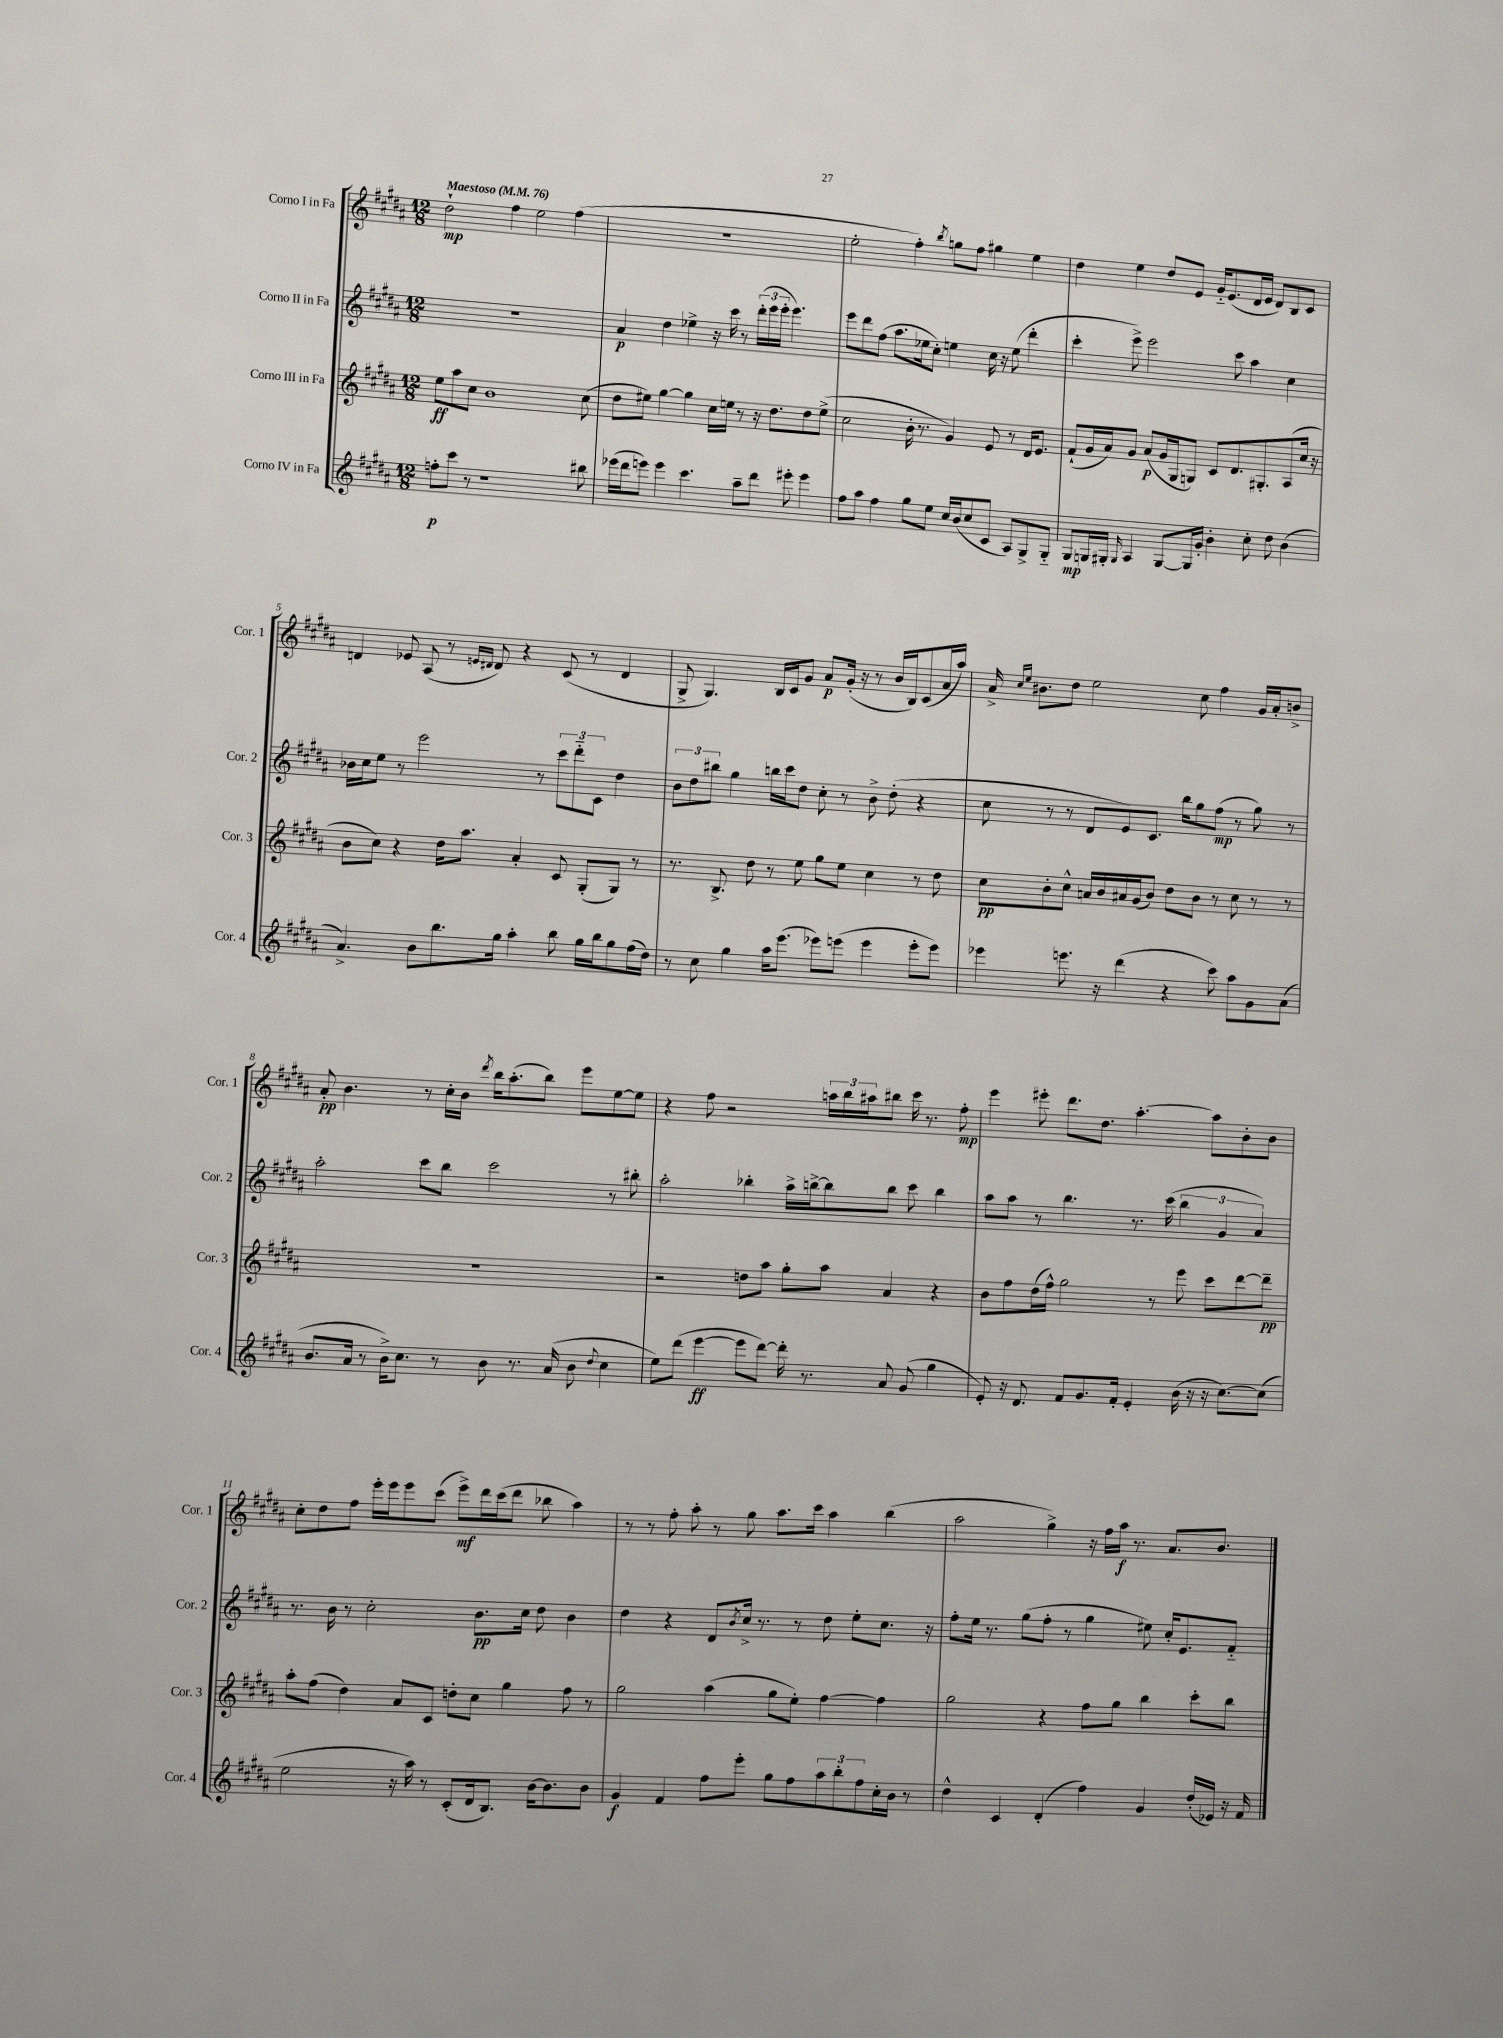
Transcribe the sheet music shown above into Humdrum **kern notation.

**kern	**kern	**kern	**kern
*staff4	*staff3	*staff2	*staff1
*clefG2	*clefG2	*clefG2	*clefG2
*k[f#c#g#d#a#]	*k[f#c#g#d#a#]	*k[f#c#g#d#a#]	*k[f#c#g#d#a#]
*M12/8	*M12/8	*M12/8	*M12/8
*MM76	*MM76	*MM76	*MM76
8ff'	8ee	1.r	2dd#`
8ccc#	8aa#	.	.
8r	8cc#	.	.
1r	1b	.	.
.	.	.	4ff#
.	.	.	2ee
.	.	.	(4ff#
8bb#	(8cc#	.	.
=	=	=	=
(16eee-	8dd#	4a#	1.r
16ddd#	.	.	.
8eee)	8ee#)	.	.
4eee	[4gg#	4dd#	.
4.ccc#	4gg#]	4ee-^	.
.	16cc#	16r	.
.	16ee	16ccc#	.
8aa#~	8r	8r	.
8ddd#	16r	(24ddd#'	.
.	.	24eee	.
.	8.dd#	.	.
.	.	24eee'	.
8eee#'	.	4.eee)	.
4eee#	8dd#	.	.
.	(8ee^	.	.
=	=	=	=
8ff#	2cc#	8eee	2ee'
8aa#	.	8ddd#	.
4ff#	.	(8ff#	.
.	.	8.aa#	.
8gg#	16b'	.	4ff#')
.	8.r	16ee-	.
8ee	.	8cc#')	.
.	.	.	8qbb
16cc#	4g#)	4ee	8gg
(16b	.	.	.
8cc#	.	.	8ff#
8c#	8e	16cc#	4gg#
.	.	16r	.
8A#)	8r	(8ee	.
8G#^	16d#	4ddd#'	4ee
.	8.e	.	.
8G#'~	.	.	.
=	=	=	=
8G#	(8f#`	4ccc#'	4dd#
16G	16g#	.	.
16G#'	16a#)	.	.
16qqG#	.	.	.
4A#	8g#	8eee^)	4ee
.	(8a#	2eee	.
[8G#	16g#	.	8dd#
.	16G#	.	.
16G#]	8G)	.	8e
16g#'	.	.	.
4b'	8c#	.	16g#'~
.	.	.	(8.e
.	8.d#	8ccc#	.
8cc#'	.	4aa#	16d#
.	8.G#'	.	16e
8dd#	.	.	8d#)
(4b	(8A#	4cc#	8B
.	16cc#	.	8c#
.	16r	.	.
=	=	=	=
4.a#^)	8b	16b-	4d
.	.	16cc#	.
.	8cc#)	8ee	.
.	4r	8r	8e-
8b	.	2eee	(8A#
8.bb	16dd#	.	8r
.	8.aa#	.	.
.	.	.	16qqe
.	.	.	16qqd#
.	.	.	8d#)
16gg#	.	.	.
4aa#'	4a#'	.	4r
.	.	8r	.
8bb	8c#	12ccc#	(8c#
.	.	12ddd#'~	.
16gg#	(8G#'	.	8r
.	.	12c#	.
16bb	.	.	.
8gg#	8G#)	4dd#	4d#
(16ff#	8r	.	.
16dd#)	.	.	.
=	=	=	=
8r	8.r	12b	8G#^
.	.	12dd#	.
8cc#	.	.	4.G#)
.	.	12bb#	.
.	8.B^	.	.
4gg#	.	4gg#	.
.	8dd#	.	.
16aa#	8r	16bb	16B
(8.eee	.	16ccc#	16c#
.	8ee	8dd#	8g#
8eee-)	8gg#	8cc#'	8a#
(8eee	8ee	8r	(16g#'
.	.	.	16r
4eee	4cc#	8b^	8r
.	.	(8dd#'	16b
.	.	.	16B)
8eee'	8r	4r	(8c#
8eee)	8dd#	.	16a#
.	.	.	16aa#)
=	=	=	=
4eee-	8cc#	8cc#	16a#^
.	.	.	16qqcc#
.	.	.	16qqee
.	.	.	8.b#
.	8b'	8r	.
8.eee	8cc#^^	8r	8dd#
.	16a	8d#	2ee
16r	16b	.	.
(4ddd#	16a#	8e)	.
.	(16g#	.	.
.	8b)	8.c#	.
4r	8dd#	.	.
.	.	16bb	.
.	8b	8gg#	8cc#
8ccc#)	8r	(8ff#	4ff#
8aa#	8cc#	8r	.
8g#	8r	8gg#)	16g#
.	.	.	16a#'
(8a#	8r	8r	8b^
=	=	=	=
8.b	1.r	2aa#'	8a#'
.	.	.	4.b
16a#	.	.	.
8r	.	.	.
16b^)	.	.	.
8.cc#	.	.	.
.	.	8ccc#	8r
8r	.	8bb	16cc#'
.	.	.	16b
.	.	.	8qddd#
8b	.	2ccc#	16bb
.	.	.	(8.aa#'
8.r	.	.	.
.	.	.	8bb)
(16a#	.	.	.
8b	.	.	8eee
8qqdd#	.	.	.
4cc#	.	8r	[8ee
.	.	8bb#'	8ee]
=	=	=	=
8ee)	2r	2aa#'	4r
(8ddd#	.	.	.
[4eee	.	.	8ff#
.	.	.	2r
8eee]	8dd	4bb-'	.
[8ddd#)	8aa#	.	.
16ddd#']	8gg#'	16aa#^	.
8.r	.	[16bb^	.
.	8aa#	8bb]	24aa
.	.	.	24bb
.	.	.	24aa#
8a#	4a#	8bb	8bb#
(8g#	.	8ccc#	16ccc#
.	.	.	8.r
4gg#	4r	4bb	.
.	.	.	8ff#'
=	=	=	=
8e')	8b	8aa#	4eee
16r	8ff#	8aa#	.
8.d#	.	.	.
.	(16dd#	8r	8eee#'
.	16ff#^^)	.	.
8f#	2gg#	4.bb	8.ddd#
8.g#	.	.	.
.	.	.	8.dd#
16f#'	.	.	.
4e'	.	8.r	[4.aa#'
.	8r	.	.
.	.	(16ccc#	.
(16b	8eee	6bb	.
16r	.	.	.
16r	8ccc#	.	8aa#]
.	.	6g#	.
[8.cc#)	.	.	.
.	[8ddd#	.	8b'
.	.	6a#)	.
(8cc#]	8ddd#~]	.	8b
=	=	=	=
2ee	8aa#'	8.r	8cc#'
.	(8ff#	.	8dd#
.	.	16b	.
.	4dd#)	8r	8ff#
.	.	2cc#'	16eee'
.	.	.	16eee
16r	8a#	.	8eee
16aa#)	.	.	.
8r	8c#	.	(8ccc#
(8c#'	8dd'	.	8eee^)
16d#	8cc#	8.b	16ddd#
8.B)	.	.	(16ccc#
.	4gg#	.	8ddd#
.	.	16cc#	.
[16b	.	8dd#	8bb-
8.b]	.	.	.
.	8ff#	4b	4aa#)
8b	8r	.	.
=	=	=	=
4g#	2gg#	4dd#	8r
.	.	.	8r
4f#	.	4r	8ff#'
.	.	.	8aa#'
8ff#	(4aa#	8d#	8r
.	.	8qb	.
8eee'	.	16cc#^	8gg#
.	.	8.r	.
8gg#	8gg#	.	8.aa#
8ff#	8ee')	8r	.
.	.	.	16ccc#
12aa#	[4ff#	8dd#	4aa#
12bb'	.	.	.
.	.	8ee'	.
12ff#	.	.	.
16cc#'	4ff#]	8.cc#	(4bb
16b	.	.	.
8r	.	.	.
.	.	16r	.
=	=	=	=
4dd#^^	2gg#	8ff#'	2aa#
.	.	16ee	.
.	.	8.r	.
4c#	.	.	.
.	.	(8gg#	.
(4d#'	4r	8ff#'	4gg#^)
.	.	8r	.
4ff#)	8ff#	4gg#	16r
.	.	.	16ff#
.	8gg#	.	16aa#
.	.	.	8.r
4g#	4bb	8ee#)	.
.	.	16cc#'	8.a#
.	.	8.e	.
(16dd#'	8ccc#'	.	.
16e-)	.	.	8.b
16r	8bb	8f#'~	.
16f#	.	.	.
==	==	==	==
*-	*-	*-	*-
